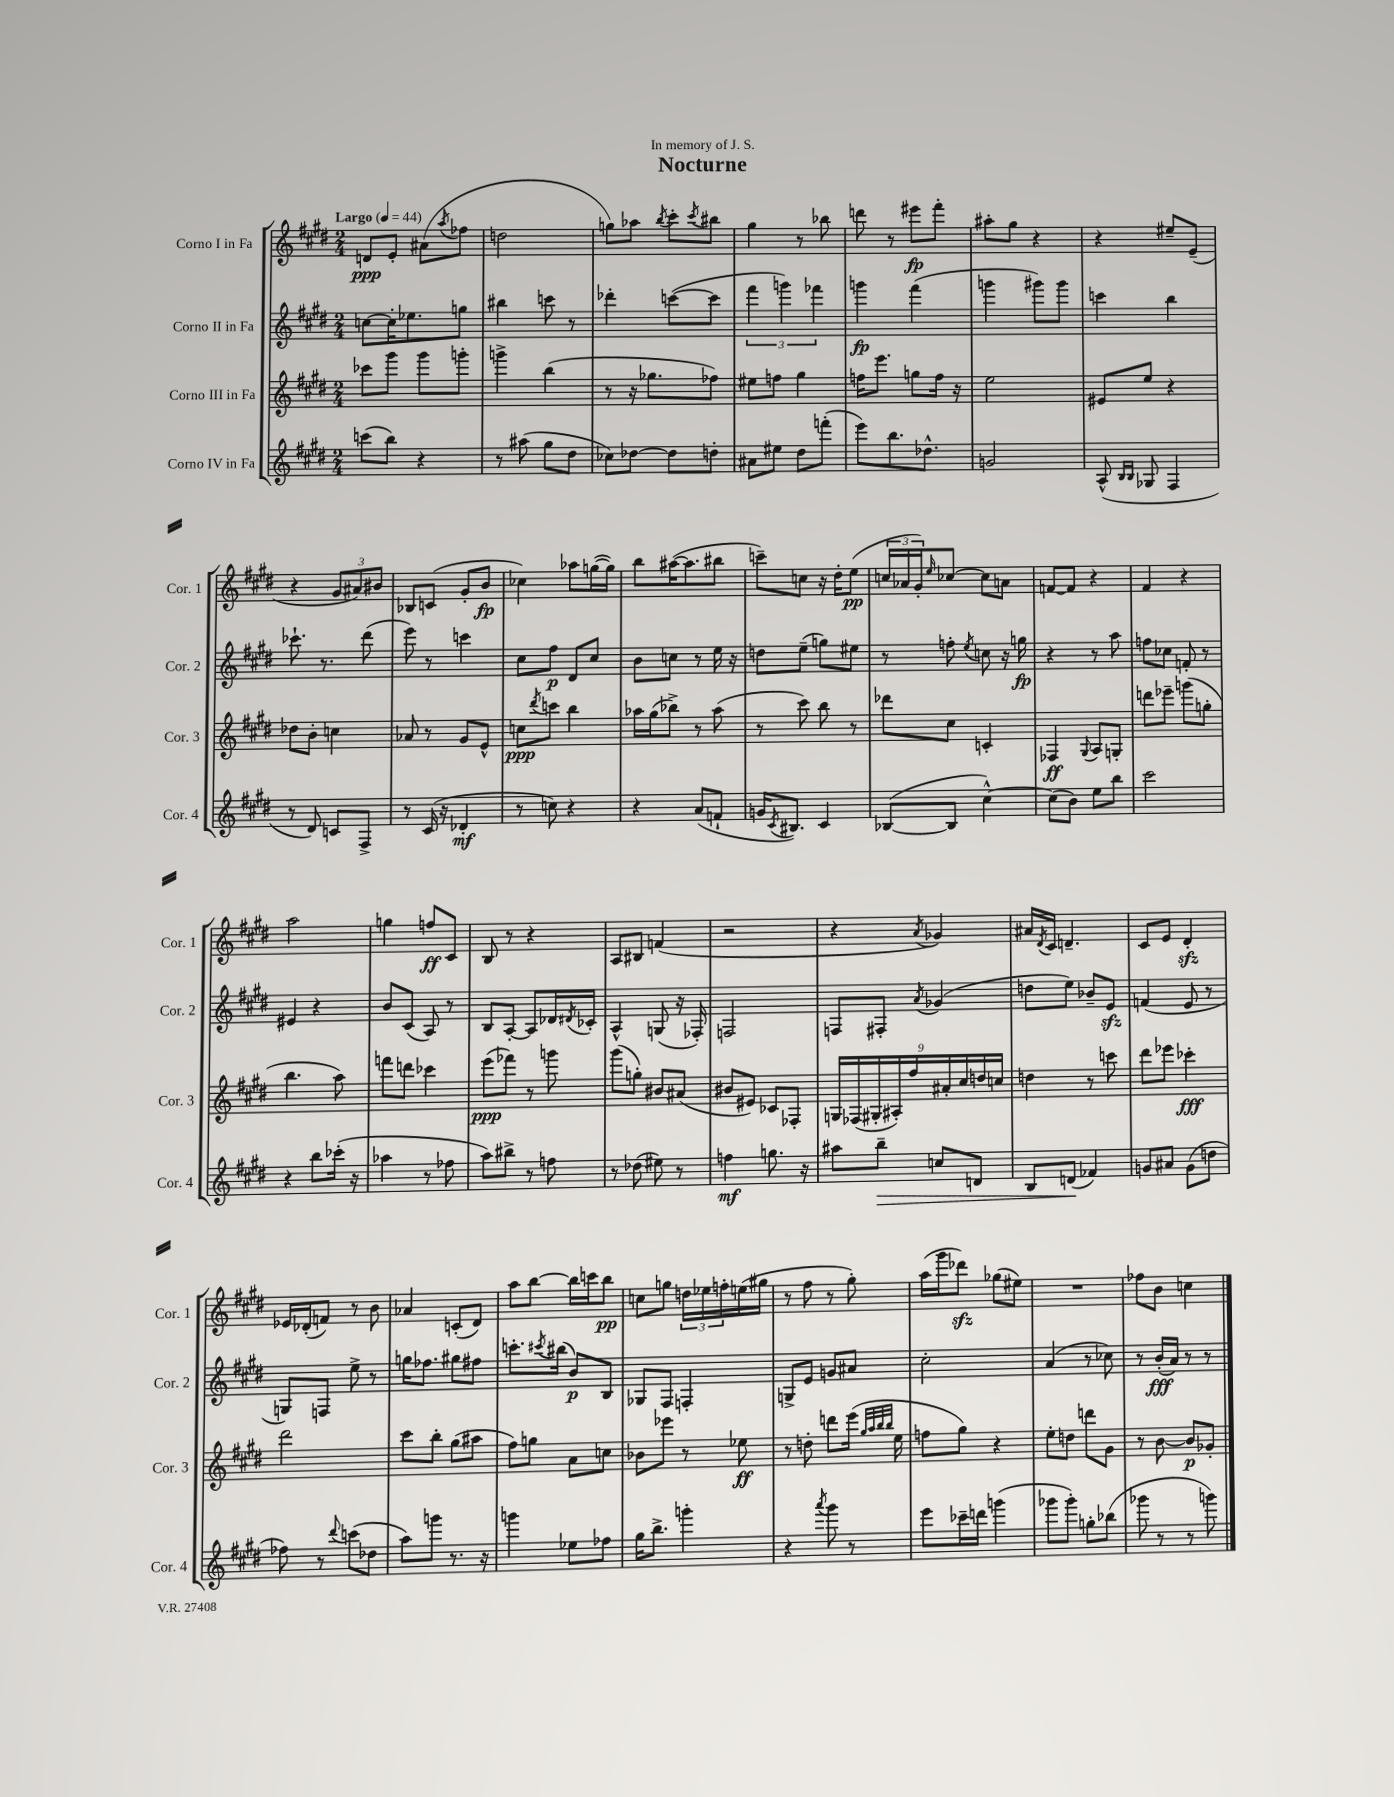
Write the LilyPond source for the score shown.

\header { title = "Nocturne" dedication = "In memory of J. S." }
<<
\new StaffGroup <<
\new Staff = "s0" \with { instrumentName = "Corno I in Fa" shortInstrumentName = "Cor. 1" } {
    \clef treble \key e \major \numericTimeSignature \time 2/4 \tempo "Largo" 4 = 44
    d'8\ppp e'8-. ais'8( \acciaccatura { a''8 } fes''8 |
    d''2 |
    g''8) aes''8 \acciaccatura { b''8 } cis'''8-. \acciaccatura { cis'''8 } bis''8 |
    gis''4 r8 bes''8 |
    d'''8 r8 eis'''8\fp fis'''8-. |
    ais''8-. gis''8 r4 |
    r4 eis''8-- e'8--( |
    r4 \tuplet 3/2 { gis'8 ais'8) bis'8 } |
    bes8 c'8( gis'8-. b'8\fp |
    ces''4) aes''8 g''16~( g''16) |
    b''8 ais''16~( ais''8. bis''8 |
    c'''8--) c''8 r16 dis''16-. e''8\pp( |
    \tuplet 3/2 { c''16 aes'16 gis'16-.) } \grace { e''16 } ces''8~ ces''8 a'8 |
    f'8~ f'8 r4 |
    fis'4 r4 |
    a''2 |
    g''4 f''8\ff cis'8 |
    b8 r8 r4 |
    a8 bis8 f'4( |
    r2 |
    r4 \acciaccatura { a'8 } ges'4) |
    ais'16 \acciaccatura { dis'8 } cis'16 d'4.-- |
    cis'8 e'8 dis'4-.\sfz |
    ees'16 des'16-.( f'8) r8 b'8 |
    aes'4 c'8-.( dis'8) |
    a''8 b''8~ b''16 c'''16 b''8\pp |
    c''8 g''8 \tuplet 3/2 { d''16 ees''16 f''16-. } e''16( gis''16 |
    r8 fis''8 r8 gis''8-.) |
    a''16( gis'''16 des'''8\sfz) ges''8( eis''8) |
    R2 |
    fes''8 b'8 c''4 \bar "|." |
}
\new Staff = "s1" \with { instrumentName = "Corno II in Fa" shortInstrumentName = "Cor. 2" } {
    \clef treble \key e \major \numericTimeSignature \time 2/4
    c''8~ c''16-. ees''8. g''8 |
    bis''4 c'''8 r8 |
    des'''4-. c'''8~( c'''8 |
    \tuplet 3/2 { fis'''4 g'''4) fes'''4 } |
    g'''4\fp fis'''4( |
    g'''4 gis'''8) gis'''8 |
    c'''4 b''4 |
    ces'''8.-! r8. dis'''8( |
    e'''8) r8 c'''4 |
    cis''8 fis''8\p dis'8 cis''8 |
    b'8 c''8 r8 e''16 r16 |
    d''8 e''8--( g''8) eis''8 |
    r8 f''8-. \acciaccatura { e''8 } c''8 r16 g''16\fp |
    r4 r8 a''8 |
    f''8 ces''8 f'8-. r8 |
    eis'4 r4 |
    b'8 cis'8( a8) r8 |
    b8 a8~-. a8 des'16 \acciaccatura { dis'8 } ces'16-. |
    a4-^ g8( r16 fes16-.) |
    f2 |
    f8 fis8-. \acciaccatura { a'8 } ges'4( |
    d''8 e''8) bes'8-- e'8\sfz |
    f'4( e'8 r8 |
    g8) f8 e''8-> r8 |
    g''16 fes''8. gis''8 fis''8 |
    c'''8.-. \acciaccatura { cis'''8 } bis''16( b'8\p) b8 |
    ges8 fis8 f4-. |
    g8-> e'8 g'8 ais'8 |
    cis''2-. |
    a'4( r8 ces''8) |
    r8 b'16-.\fff( a'16) r8 r8 \bar "|." |
}
\new Staff = "s2" \with { instrumentName = "Corno III in Fa" shortInstrumentName = "Cor. 3" } {
    \clef treble \key e \major \numericTimeSignature \time 2/4
    ces'''8 gis'''8 gis'''8 g'''8-. |
    g'''4-> b''4( |
    r8 r16 ges''8. fes''8) |
    eis''8 f''8 gis''4 |
    f''16 e'''8. g''8 f''16 r16 |
    e''2 |
    eis'8 e''8 r4 |
    des''8 b'8-. c''4 |
    aes'8 r8 gis'8 e'8-^ |
    c''8\ppp \acciaccatura { dis'''8 } c'''8 b''4 |
    aes''16 gis''16( bes''8->) r8 aes''8( |
    r8 cis'''8) b''8 r8 |
    des'''8 cis''8 c'4-. |
    fes4\ff \appoggiatura { gis8 } a8 g8-. |
    d'''8 ees'''8-- g'''8( g''8-. |
    b''4. a''8) |
    f'''8 d'''8 ces'''4 |
    e'''8\ppp( fes'''8) r8 g'''8 |
    gis'''8( g''8-.) bis'8 ais'8( |
    bis'8 eis'8) ces'8 fes8-. |
    \tuplet 9/8 { g16 fes16( gis16-. ais16-.) fis''16 ais'16-. cis''16 d''16 c''16 } |
    d''4 r8 c'''8 |
    dis'''8 ees'''8 ces'''4-.\fff |
    dis'''2 |
    cis'''8 b''8-. gis''8( ais''8 |
    fis''8) g''8 a'8 c''8 |
    bes'8 ees'''8 r8 ees''8\ff |
    r8 d''8-. d'''8 e'''16( \grace { gis''32 a''32 b''32 b''32 } e''16 |
    f''8 gis''8) r4 |
    e''8-. d''8 d'''8 gis'8 |
    r8 b'8~ b'8\p ges'8-. \bar "|." |
}
\new Staff = "s3" \with { instrumentName = "Corno IV in Fa" shortInstrumentName = "Cor. 4" } {
    \clef treble \key e \major \numericTimeSignature \time 2/4
    c'''8( b''8) r4 |
    r8 ais''8( gis''8 dis''8 |
    ces''8) des''8~ des''8 d''8-. |
    ais'8 eis''8 dis''8 f'''8-.( |
    e'''8) b''8. des''8.-^ |
    g'2 |
    a8-^( \grace { b16 b16 } ges8 fis4 |
    r8 dis'8) c'8 fis8-> |
    r8 cis'16( r16 des'4-.\mf |
    r8 c''8) r4 |
    r4 a'8( f'8-! |
    g'16 \acciaccatura { cis'8 } bis8.) cis'4 |
    bes8~( bes8 cis''4~-^) |
    cis''8( b'8) e''8 b''8 |
    cis'''2 |
    r4 b''8 ces'''16-.( r16 |
    aes''4 r8 fes''8 |
    a''8) bis''8-> r8 f''8 |
    r8 des''8( eis''8) r8 |
    f''4\mf g''8. r16 |
    ais''8 b''8--\> c''8 d'8 |
    b8 d'8\!( fes'4) |
    g'8 ais'8 g'8( d''8 |
    fes''8) r8 \appoggiatura { dis'''8 } c'''8( des''8 |
    a''8) g'''8 r8. r16 |
    g'''4 ees''8 fes''8 |
    gis''16 b''8.-> g'''4-. |
    r4 \acciaccatura { a'''8 } gis'''8 r8 |
    e'''8 ces'''16-- d'''16 g'''4( |
    ges'''8 ges'''8-.) g''8-. bes''8( |
    ges'''8 r8 r8 g'''8) \bar "|." |
}
>>
>>
\layout { \context { \Score \remove "Bar_number_engraver" } }
